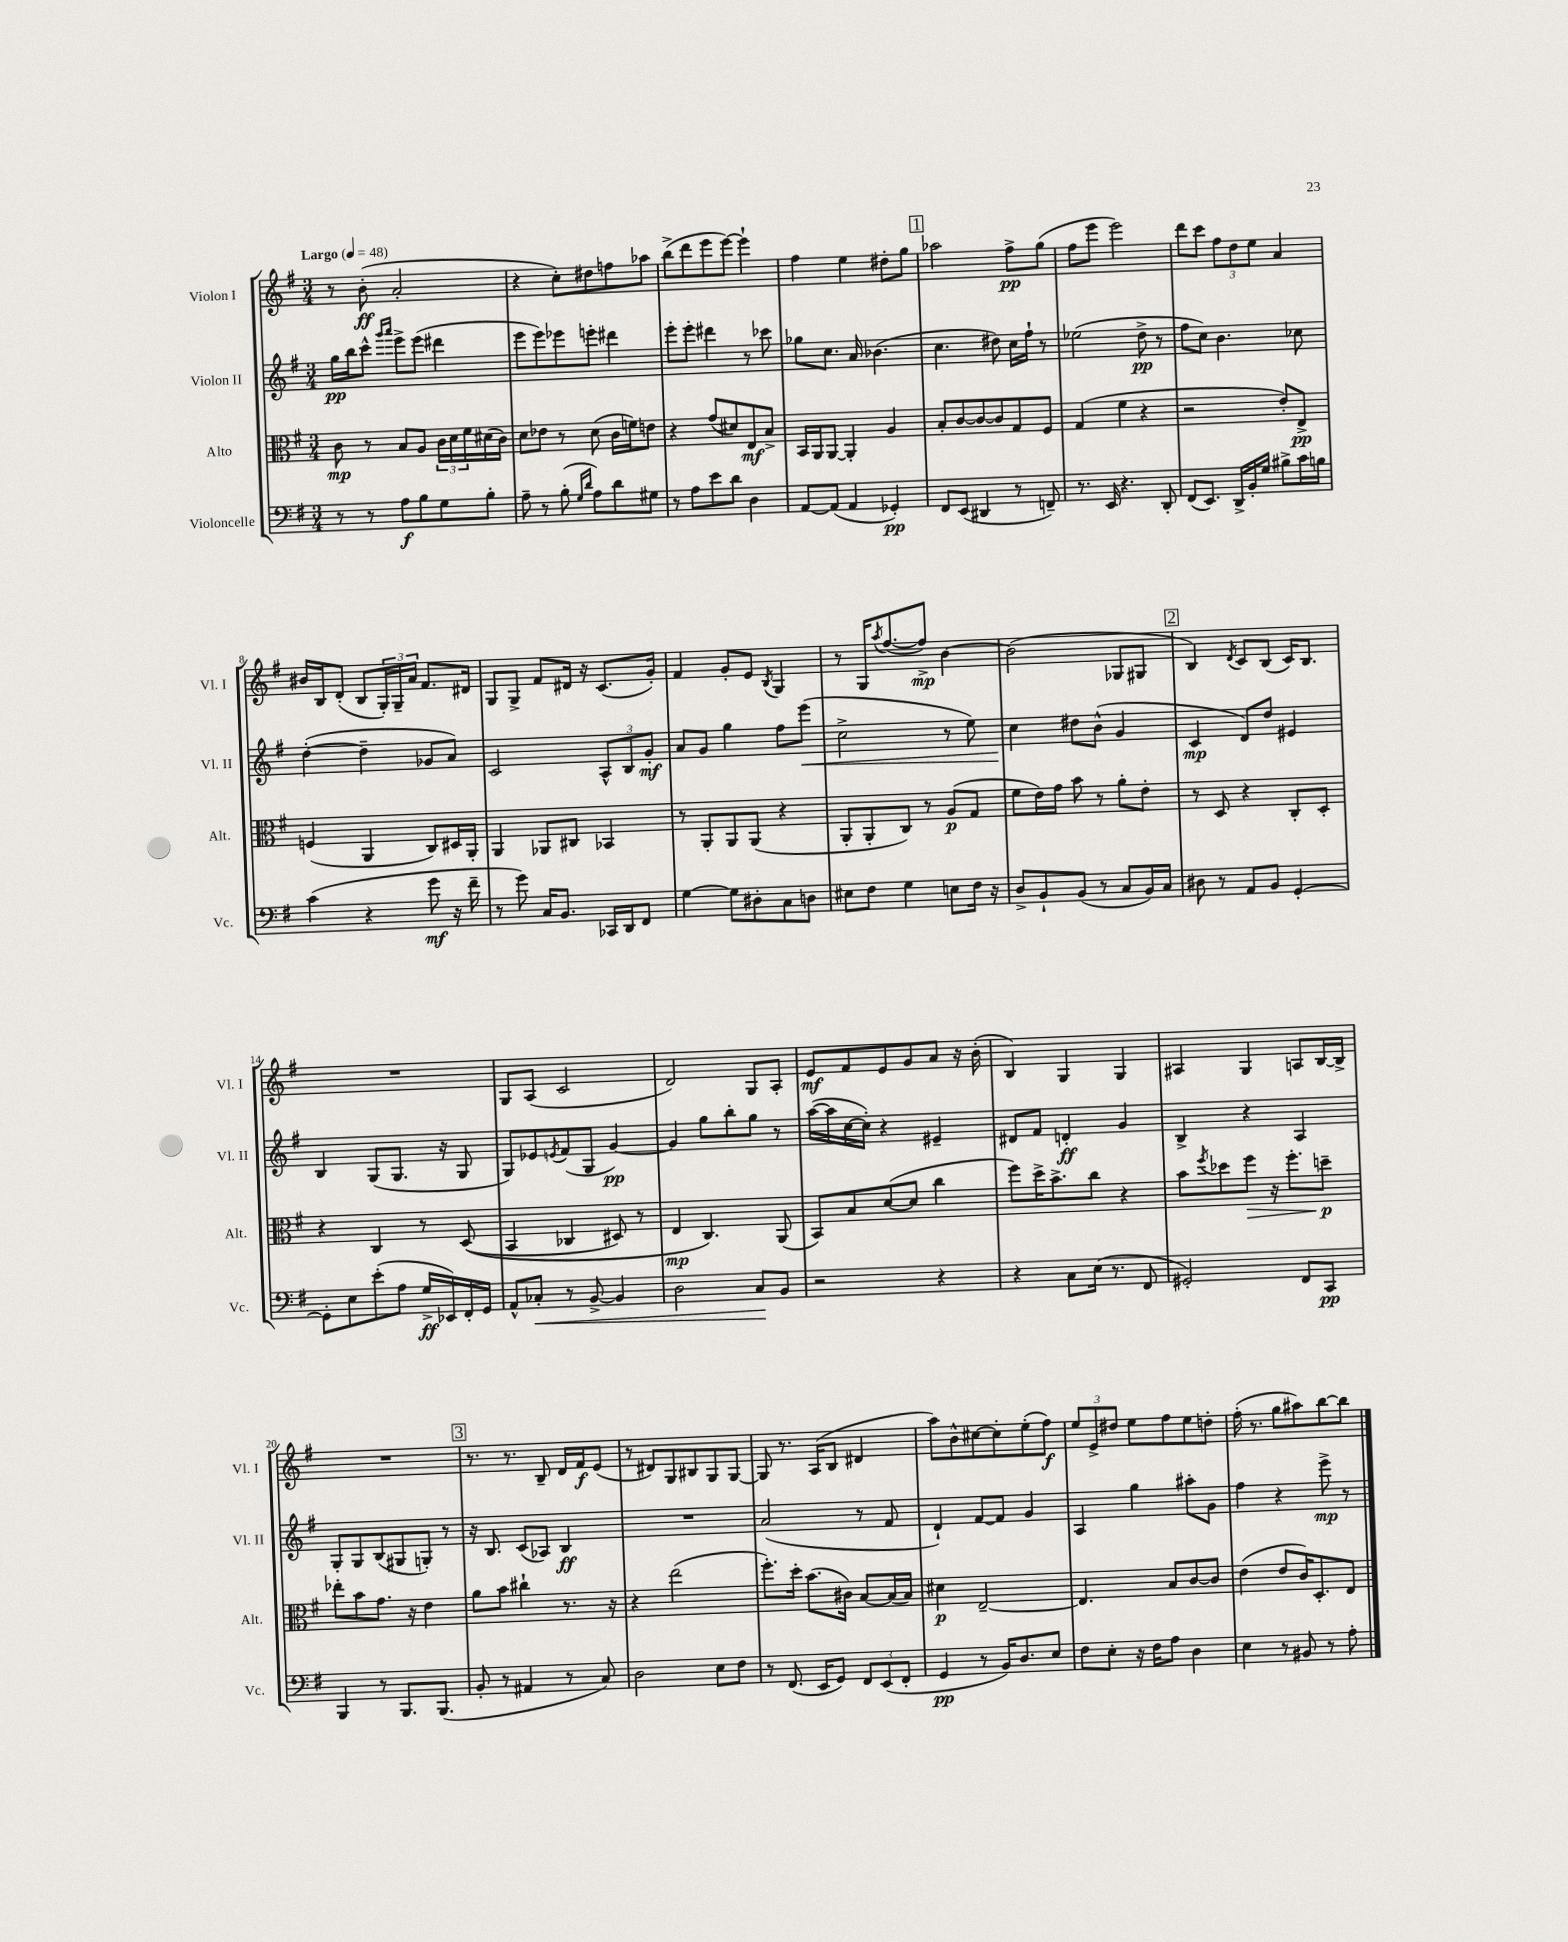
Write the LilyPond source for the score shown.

<<
\new StaffGroup <<
\new Staff = "s0" \with { instrumentName = "Violon I" shortInstrumentName = "Vl. I" } {
    \clef treble \key g \major \numericTimeSignature \time 3/4 \tempo "Largo" 4 = 48
    r8 b'8-.\ff( a'2-. |
    r4 c''8-.) dis''8 f''8 aes''8 |
    b''8->( d'''8 e'''8 e'''8~) e'''4-! |
    fis''4 e''4 dis''8-. g''8 |
    \mark \markup { \box "1" } aes''2 fis''8->\pp g''8( |
    fis''8 e'''8 e'''2) |
    d'''8 c'''8 \tuplet 3/2 { fis''8 d''8 e''8 } a'4 |
    bis'16 b16 d'8-.( b8 \tuplet 3/2 { g16-.) g16-- a'16 } fis'8. dis'16 |
    g8 g8-> fis'8 dis'16 r16 c'8.( g'16-.) |
    fis'4 g'8-. e'8 \acciaccatura { b8 } g4 |
    r8 g16 \acciaccatura { a''8 } fis''8.~( fis''8->\mp) b'4~ |
    b'2( ges8 gis8 |
    \mark \markup { \box "2" } b4) \acciaccatura { d'8 } c'8 b8( c'16) b8. |
    R2. |
    g8 a8( c'2 |
    d'2) g8 a8-. |
    e'8\mf fis'8 e'8 g'8 a'8 r16 b'16-.( |
    b4) g4 g4 |
    ais4 g4 a8 b16~ b16-> |
    R2. |
    \mark \markup { \box "3" } r8. r8. b8-- d'16 fis'16\f e'8( |
    r8 dis'8) g8 bis8 g8 g8~ |
    g8 r8. a16( b8 dis'4 |
    a''8) b'8-^ cis''8~ cis''8-. e''8-.( fis''8\f) |
    \tuplet 3/2 { e''8 e'8-> dis''8 } e''8 fis''8 e''8 d''8-. |
    fis''16-.( r8. g''8 ais''8) b''8~ b''8 \bar "|." |
}
\new Staff = "s1" \with { instrumentName = "Violon II" shortInstrumentName = "Vl. II" } {
    \clef treble \key g \major \numericTimeSignature \time 3/4
    g''16\pp b''16 c'''8-^ \grace { g'''16 a'''16 } e'''8-> e'''8( dis'''4 |
    e'''8 e'''8) ees'''8 e'''8-. dis'''4 |
    e'''8-. e'''8-. dis'''4 r8 ces'''8 |
    ges''8 c''8. a'16 bes'4.( |
    \mark \markup { \box "1" } c''4. dis''8) c''16 fis''16-! r8 |
    ees''2( d''8->\pp r8 |
    fis''8 c''8) b'4. ces''8 |
    d''4~-.( d''4-- ges'8 a'8) |
    c'2 \tuplet 3/2 { a8-^ b8 g'8-.\mf } |
    a'8 g'8 g''4 fis''8 e'''8\<( |
    c''2-> r8 e''8) |
    c''4\! dis''8 b'8-^( g'4 |
    \mark \markup { \box "2" } c'4\mp d'8) d''8 eis'4 |
    b4 g8( g8. r16 g8 |
    g8) ees'8 \acciaccatura { e'8 } fis'8( g8 g'4~\pp) |
    g'4 g''8 b''8-. g''8 r8 |
    a''16~( a''16 c''16~ c''16-.) r4 eis'4-- |
    dis'8 fis'8 d'4-.\ff g'4 |
    b4-> r4 a4 |
    g8-. g8 b8( gis8 g8-.) r8 |
    \mark \markup { \box "3" } r16 b8. c'8( aes8) b4\ff |
    R2. |
    a'2( r8 fis'8 |
    d'4-!) fis'8~ fis'8 g'4 |
    a4 g''4 ais''8-. g'8 |
    fis''4 r4 e'''8->\mp r8 \bar "|." |
}
\new Staff = "s2" \with { instrumentName = "Alto" shortInstrumentName = "Alt." } {
    \clef alto \key g \major \numericTimeSignature \time 3/4
    c'8\mp r8 b8 a8 \tuplet 3/2 { c'16 d'16 fis'16 } dis'16( c'16) |
    d'8 ees'8 r8 d'8( c'16 f'16) e'8 |
    r4 g'8( dis'8) e8\mf b8-> |
    b,16 a,16 a,8~ a,4-. a4 |
    \mark \markup { \box "1" } b8-. c'8~ c'8~ c'8 g8 fis8 |
    g4( fis'4 r4 |
    r2 e'8-.) e8->\pp |
    f4( a,4 c8) dis16 a,16-. |
    a,4 aes,8 cis8 bes,4 |
    r8 a,8-. a,8 a,8( r4 |
    a,8-. a,8-. c8) r8 a8\p( g8 |
    fis'8 e'16) g'16 b'8 r8 a'8-. e'8-. |
    \mark \markup { \box "2" } r8 d8 r4 c8-. d8-. |
    r4 c4 r8 d8(\( |
    b,4 ces4 dis8) r8 |
    e4\mp c4.\) a,8( |
    b,8) b8 d'8~( d'8 c''4 |
    fis''8) d''16-> b'8.-> c''8 r4 |
    b'8 \acciaccatura { fis''8 } des''8 fis''8\> r16 fis''8.-. d''8--\p\! |
    ees''8-. b'8 g'8. r16 e'4 |
    \mark \markup { \box "3" } a'8 b'8 cis''4-! r8. r16 |
    r4 e''2( |
    fis''8.-.) d''16-. b'8.( cis'16) b8~ b16( b16) |
    dis'4\p e2~-- |
    e4. b8 c'8~ c'8 |
    e'4( e'8 c'16) d8.-. e8 \bar "|." |
}
\new Staff = "s3" \with { instrumentName = "Violoncelle" shortInstrumentName = "Vc." } {
    \clef bass \key g \major \numericTimeSignature \time 3/4
    r8 r8 a8\f b8 g8 b8-. |
    a8-- r8 b8-.( \grace { g16 d'16 } a8) d'8 gis8 |
    r8 a8 e'8 d'8 d4 |
    a,8~ a,8( a,4 ges,4-.\pp) |
    \mark \markup { \box "1" } fis,8 e,8( dis,4 r8 f,8--) |
    r8. e,16 r4. d,8-. |
    fis,8( e,8.) d,16-> b,16-. g16 bis8-> c'16 b16 |
    c'4( r4 g'8\mf r16 fis'16-- |
    r8 g'8) c16 b,8. ces,16 d,16 fis,8 |
    g4~ g8 dis8-. c8 d8 |
    eis8 fis8 g4 e8 fis16 r16 |
    d8-> b,8-! b,8( r8 c8 b,16) c16 |
    \mark \markup { \box "2" } dis8 r8 a,8 b,8 g,4~-. |
    g,8-. e8 e'8-.( a8 g16->\ff ees,16) fis,16-. g,16 |
    a,8-^ ces8-.\< r8 b,8~-> b,4 |
    d2 c8\! b,8 |
    r2 r4 |
    r4 c8 e16( r8. fis,8 |
    gis,2-.) fis,8 c,8\pp |
    b,,4 r8 b,,8. b,,8.( |
    \mark \markup { \box "3" } b,8-. r8 ais,4 r8 c8) |
    d2 e8 fis8 |
    r8 fis,8.( e,16 g,8) \tuplet 3/2 { fis,8 e,8( fis,8-. } |
    g,4\pp r8 b,16) d8. e8 |
    fis8 e8-. r16 fis16 a8 d4 |
    e4 r8 bis,8 r8 a8-. \bar "|." |
}
>>
>>
